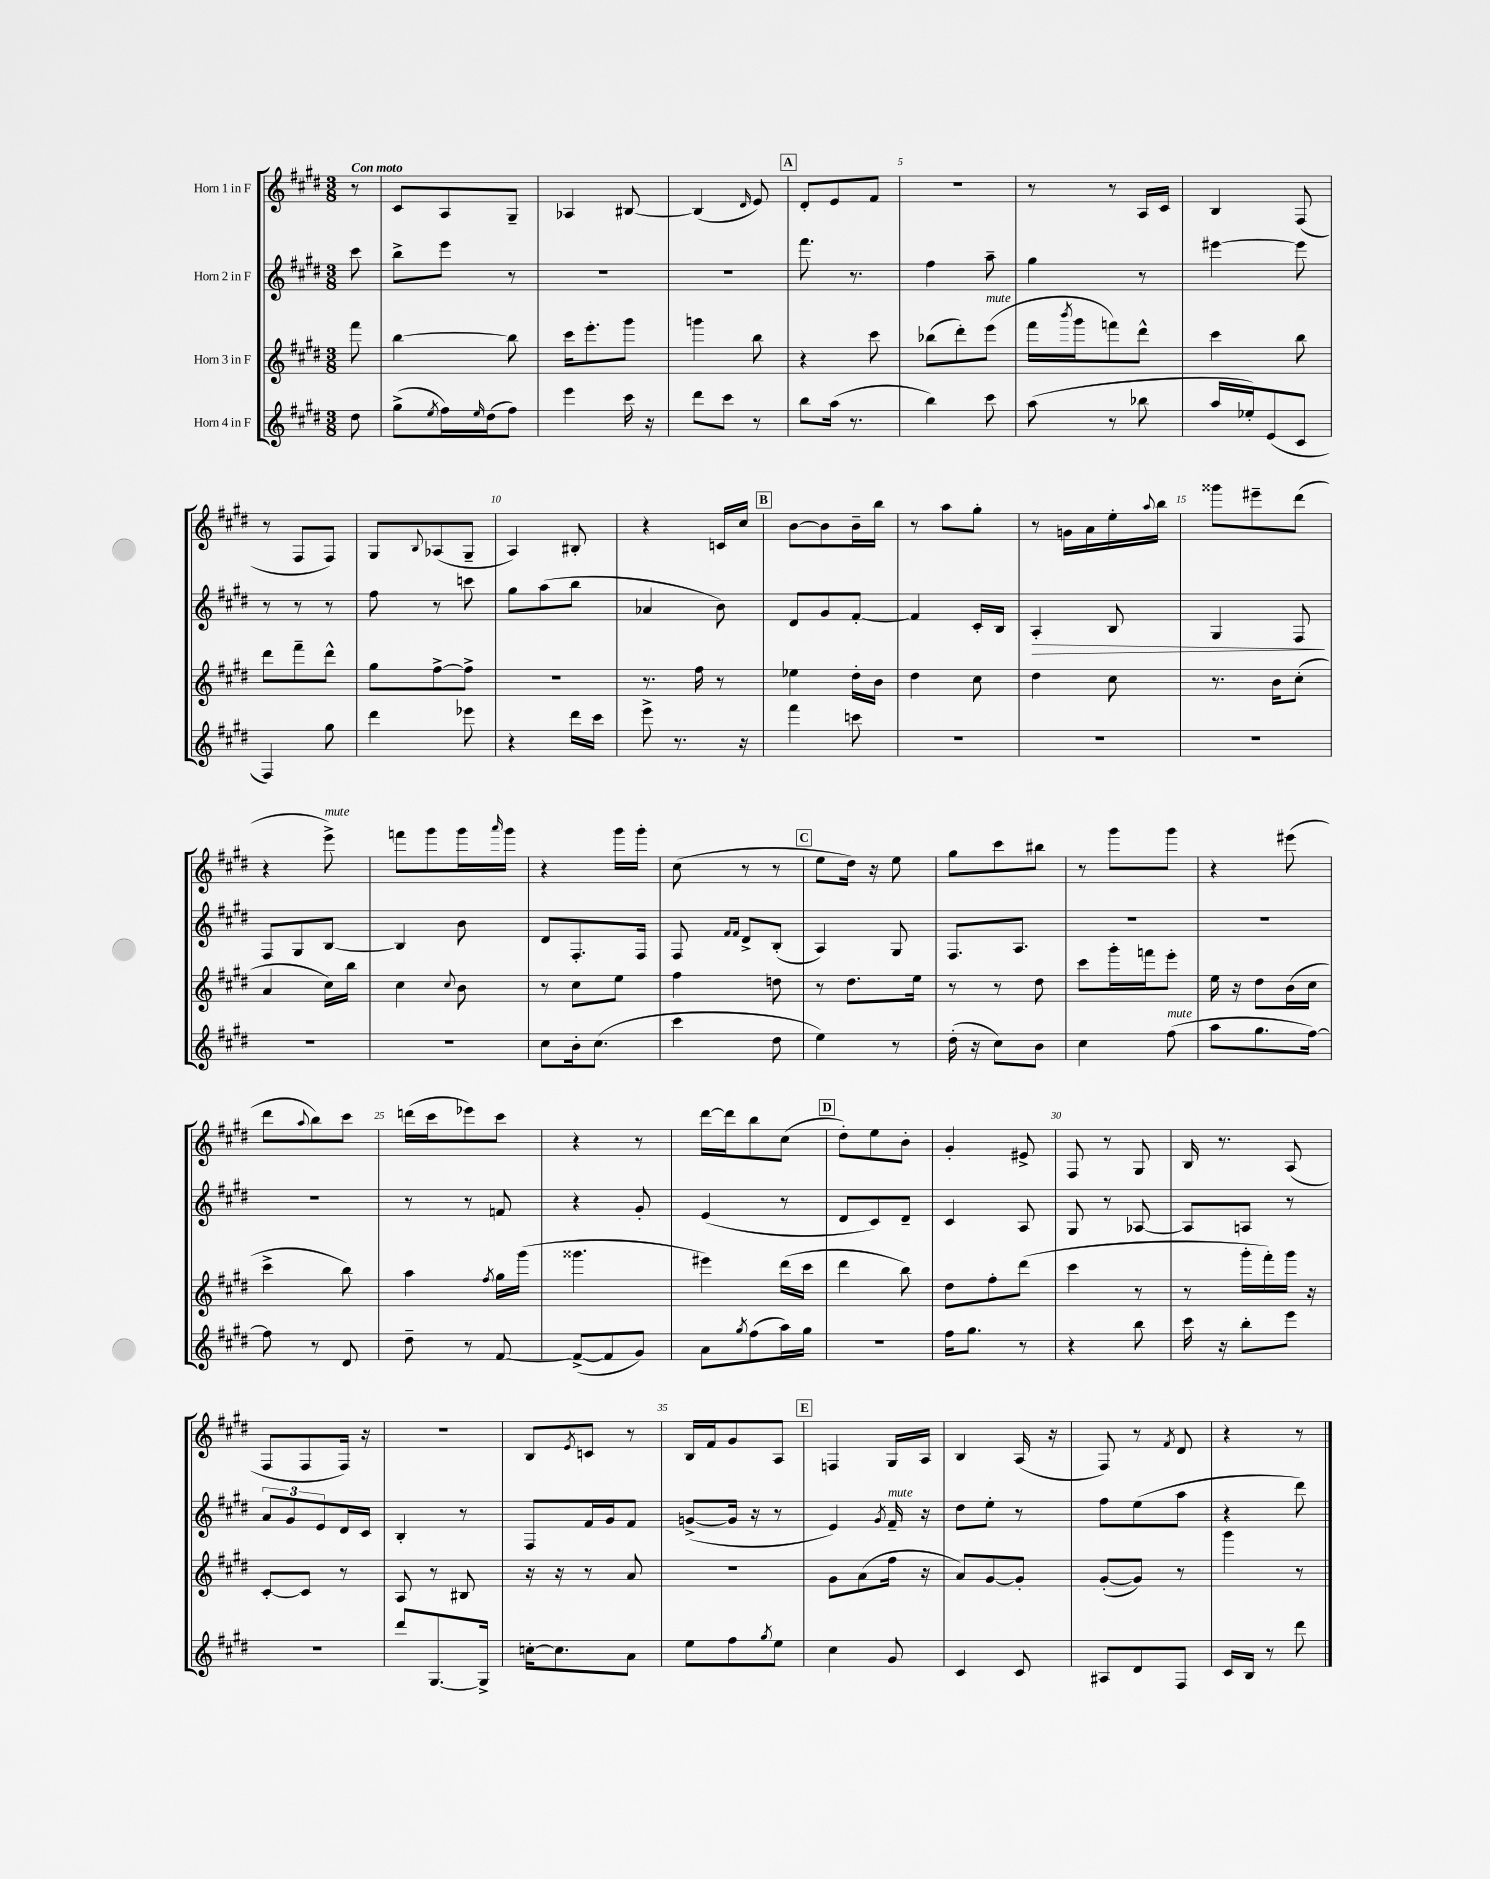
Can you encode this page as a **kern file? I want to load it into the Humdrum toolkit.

**kern	**kern	**kern	**dynam	**kern
*part4	*part3	*part2	*part2	*part1
*staff4	*staff3	*staff2	*staff2	*staff1
*I"Horn 4 in F	*I"Horn 3 in F	*I"Horn 2 in F	*	*I"Horn 1 in F
*clefG2	*clefG2	*clefG2	*	*clefG2
*k[f#c#g#d#]	*k[f#c#g#d#]	*k[f#c#g#d#]	*	*k[f#c#g#d#]
*M3/8	*M3/8	*M3/8	*	*M3/8
=	=	=	=	=
!	!	!	!	!LO:TX:a:B:t=Con moto
8dd#\	8fff#\	8ccc#\	.	8r
=1	=1	=1	=1	=1
(8gg#^\L	[4bb\	8bb^\L	.	8c#/L
8qee/	.	.	.	.
16ff#\L)	.	8eee\J	.	8A/
16qqee/	.	.	.	.
(16dd#\J	.	.	.	.
8ff#\J)	8bb\]	8r	.	8G#~/J
=2	=2	=2	=2	=2
4eee\	16ccc#\KL	4.r	.	4A-X/
.	8.eee'\	.	.	.
16ccc#\	8ggg#\J	.	.	[8B#X/
16r	.	.	.	.
=3	=3	=3	=3	=3
8ddd#\L	4gggn\	4.r	.	(4B#/]
8ccc#\J	.	.	.	.
.	.	.	.	16qqd#/
8r	8bb\	.	.	8e/)
!!LO:REH:place=s1:t=A
=4	=4	=4	=4	=4
8bb\L	4r	8.fff#\	.	8d#'/L
(16aa\Jk	.	.	.	8e/
8.r	.	8.r	.	.
.	8ccc#\	.	.	8f#/J
=5	=5	=5	=5	=5
4bb\)	(8bb-X\L	4ff#\	.	4.r
.	8ddd#'\)	.	.	.
!	!LO:TX:a:i:t=mute	!	!	!
8ccc#\	(8eee\J	8aa~\	.	.
=6	=6	=6	=6	=6
(8aa\	16fff#\LL	4gg#\	.	8r
.	8qbbb/	.	.	.
.	16ggg#\J	.	.	.
8r	8fffn\)	.	.	8r
8bb-X\	8ddd#^^\J	8r	.	16A/LL
.	.	.	.	16c#/JJ
=7	=7	=7	=7	=7
16aa/LL	4ccc#\	[4eee#X\	.	4B/
16ee-X'/J)	.	.	.	.
(8e/	.	.	.	.
8c#/J	8bb\	8eee#\]	.	(8F#/
!!LO:LB:g=z
=8	=8	=8	=8	=8
4F#/)	8ddd#\L	8r	.	8r
.	8fff#~\	8r	.	8F#/L
8gg#\	8ddd#^^\J	8r	.	8F#/J)
=9	=9	=9	=9	=9
4ddd#\	8gg#\L	8ff#\	.	8G#/L
.	.	.	.	8qqB/
.	[8ff#^\	8r	.	(8A-X/
8eee-X\	8ff#^\J]	8cccn\	.	8G#~/J
=10	=10	=10	=10	=10
4r	4.r	8gg#\L	.	4A/)
.	.	(8aa\	.	.
16ddd#\LL	.	8bb\J	.	8B#X'/
16ccc#\JJ	.	.	.	.
=11	=11	=11	=11	=11
8eee^\	8.r	4a-X/	.	4r
8.r	.	.	.	.
.	16ff#\	.	.	.
.	8r	8b\)	.	16cn/LL
16r	.	.	.	16cc#/JJ
!!LO:REH:place=s1:t=B
=12	=12	=12	=12	=12
4fff#\	4ee-X\	8d#/L	.	[8b\L
.	.	8g#/	.	8b\]
8cccn\	16dd#'\LL	[8f#'/J	.	16b~\L
.	16b\JJ	.	.	16bb\JJ
=13	=13	=13	=13	=13
4.r	4dd#\	4f#/]	.	8r
.	.	.	.	8aa\L
.	8cc#\	16c#'/LL	.	8gg#'\J
.	.	16B/JJ	.	.
=14	=14	=14	=14	=14
!	!	!	!LO:HP:b	!
4.r	4dd#\	4A'/	>	8r
.	.	.	.	16gn\LL
.	.	.	.	16a\
.	8cc#\	8B/	.	16ee'\
.	.	.	.	8qqaa/
.	.	.	.	16bb\JJ
=15	=15	=15	=15	=15
4.r	8.r	4G#/	.	8ggg##X\L
.	.	.	.	8eee#X~\
.	16b\KL	.	.	.
.	(8cc#'\J	8F#/	.	(8ddd#\J
.	.	.	]	.
!!LO:LB:g=z
=16	=16	=16	=16	=16
4.r	4a/	8F#/L	.	4r
.	.	8G#/	.	.
!	!	!	!	!LO:TX:a:i:t=mute
.	16cc#\LL)	[8B/J	.	8eee^\)
.	16bb\JJ	.	.	.
=17	=17	=17	=17	=17
4.r	4cc#\	4B/]	.	8fffn\L
.	.	.	.	8ggg#\
.	8qqcc#/	.	.	.
.	8b\	8b\	.	16ggg#\L
.	.	.	.	16qqaaa/
.	.	.	.	16ggg#\JJ
=18	=18	=18	=18	=18
8cc#\L	8r	8d#/L	.	4r
16b'\k	8cc#\L	8.F#'/	.	.
(8.cc#\J	.	.	.	.
.	8ee\J	.	.	16ggg#\LL
.	.	16F#/Jk	.	16ggg#'\JJ
=19	=19	=19	=19	=19
4ccc#\	4ff#\	8F#/	.	(8cc#\
.	.	16qqf#/LL	.	.
.	.	16qqf#/JJ	.	.
.	.	8d#^/L	.	8r
8dd#\	8ddn\	(8B'/J	.	8r
!!LO:REH:place=s1:t=C
=20	=20	=20	=20	=20
4ee\)	8r	4A/)	.	8ee\L
.	8.dd#\L	.	.	16dd#\Jk)
.	.	.	.	16r
8r	.	8G#/	.	8ee\
.	16ee\Jk	.	.	.
=21	=21	=21	=21	=21
(16dd#'\	8r	8.F#/L	.	8gg#\L
16r	.	.	.	.
8cc#\L)	8r	.	.	8ccc#\
.	.	8.A/J	.	.
8b\J	8dd#\	.	.	8bb#X\J
=22	=22	=22	=22	=22
4cc#\	8ccc#\L	4.r	.	8r
.	16ggg#'\L	.	.	8ggg#\L
.	16fffn\J	.	.	.
!LO:TX:a:i:t=mute	!	!	!	!
(8ff#\	8eee'\J	.	.	8ggg#\J
=23	=23	=23	=23	=23
8aa\L	16ee\	4.r	.	4r
.	16r	.	.	.
8.gg#\	8dd#\L	.	.	.
.	(16b\L	.	.	(8eee#X\
[16ff#\Jk)	16cc#\JJ	.	.	.
!!LO:LB:g=z
=24	=24	=24	=24	=24
8ff#\]	4ccc#^\	4.r	.	8ddd#\L
.	.	.	.	8qqaa/
8r	.	.	.	8bb\)
8d#/	8bb\)	.	.	8ccc#\J
=25	=25	=25	=25	=25
8dd#~\	4aa\	8r	.	(16dddn\LL
.	.	.	.	16ccc#\J
8r	.	8r	.	8eee-X\)
.	8qff#/	.	.	.
[8f#/	16gg#\LL	8fn/	.	8ccc#\J
.	(16ggg#\JJ	.	.	.
=26	=26	=26	=26	=26
(8f#^/L_	4.ggg##X\	4r	.	4r
8f#/]	.	.	.	.
8g#/J)	.	8g#'/	.	8r
=27	=27	=27	=27	=27
8a\L	4eee#X\)	(4e/	.	[16ddd#\LL
.	.	.	.	16ddd#\J]
8qgg#/	.	.	.	.
(8ff#\	.	.	.	8bb\
16aa\L)	(16ddd#\LL	8r	.	(8cc#\J
16gg#\JJ	16ccc#\JJ	.	.	.
!!LO:REH:place=s1:t=D
=28	=28	=28	=28	=28
4.r	4ddd#\	8d#/L	.	8dd#'\L)
.	.	8c#/)	.	8ee\
.	8bb\)	8d#~/J	.	8b'\J
=29	=29	=29	=29	=29
16ff#\KL	8dd#\L	4c#/	.	4g#'/
8.gg#\J	.	.	.	.
.	8ff#'\	.	.	.
8r	(8ddd#\J	8A/	.	8e#X^/
=30	=30	=30	=30	=30
4r	4ccc#\	8G#/	.	8F#/
.	.	8r	.	8r
8bb\	8r	[8A-X/	.	8G#/
=31	=31	=31	=31	=31
16ccc#\	8r	8A-/L]	.	16B/
16r	.	.	.	8.r
8bb'\L	16ggg#'\LL	8An/J	.	.
.	16fff#'\)	.	.	.
8eee\J	16ggg#\JJ	8r	.	(8A/
.	16r	.	.	.
!!LO:LB:g=z
=32	=32	=32	=32	=32
4.r	[8c#'/L	12a/L	.	8F#/L
.	.	12g#/	.	.
.	8c#/J]	.	.	8F#/
.	.	12e/	.	.
.	8r	16d#/L	.	16F#/Jk)
.	.	16c#/JJ	.	16r
=33	=33	=33	=33	=33
8ddd#/L	8A/	4B'/	.	4.r
[8.G#/	8r	.	.	.
.	8B#X/	8r	.	.
16G#^/Jk]	.	.	.	.
=34	=34	=34	=34	=34
[16ccn'\KL	16r	8F#/L	.	8B/L
8.cc\]	16r	.	.	.
.	.	.	.	8qe/
.	8r	16f#/L	.	8cn/J
.	.	16g#/J	.	.
8a\J	8a/	8f#/J	.	8r
=35	=35	=35	=35	=35
8ee\L	4.r	([8gn^/L	.	16B/LL
.	.	.	.	16f#/J
8ff#\	.	16g/Jk]	.	8g#/
.	.	16r	.	.
8qgg#/	.	.	.	.
8ee\J	.	8r	.	8A/J
!!LO:REH:place=s1:t=E
=36	=36	=36	=36	=36
4cc#\	8g#\L	4e/)	.	4Fn/
.	(8a\	.	.	.
.	.	8qg#/	.	.
!	!	!LO:TX:a:i:t=mute	!	!
8g#/	16ff#\Jk	16f#~/	.	16G#/LL
.	16r	16r	.	16A/JJ
=37	=37	=37	=37	=37
4c#/	8a/L)	8dd#\L	.	4B/
.	[8g#/	8ee'\J	.	.
8c#/	8g#'/J]	8r	.	(16A/
.	.	.	.	16r
=38	=38	=38	=38	=38
8A#X/L	([8g#'/L	8ff#\L	.	8F#/)
8d#/	8g#/J])	(8ee\	.	8r
.	.	.	.	8qf#/
8F#/J	8r	8aa\J	.	8d#/
=39	=39	=39	=39	=39
16c#/LL	4ggg#\	4r	.	4r
16B/JJ	.	.	.	.
8r	.	.	.	.
8ddd#\	8r	8ddd#\)	.	8r
==	==	==	==	==
*-	*-	*-	*-	*-
